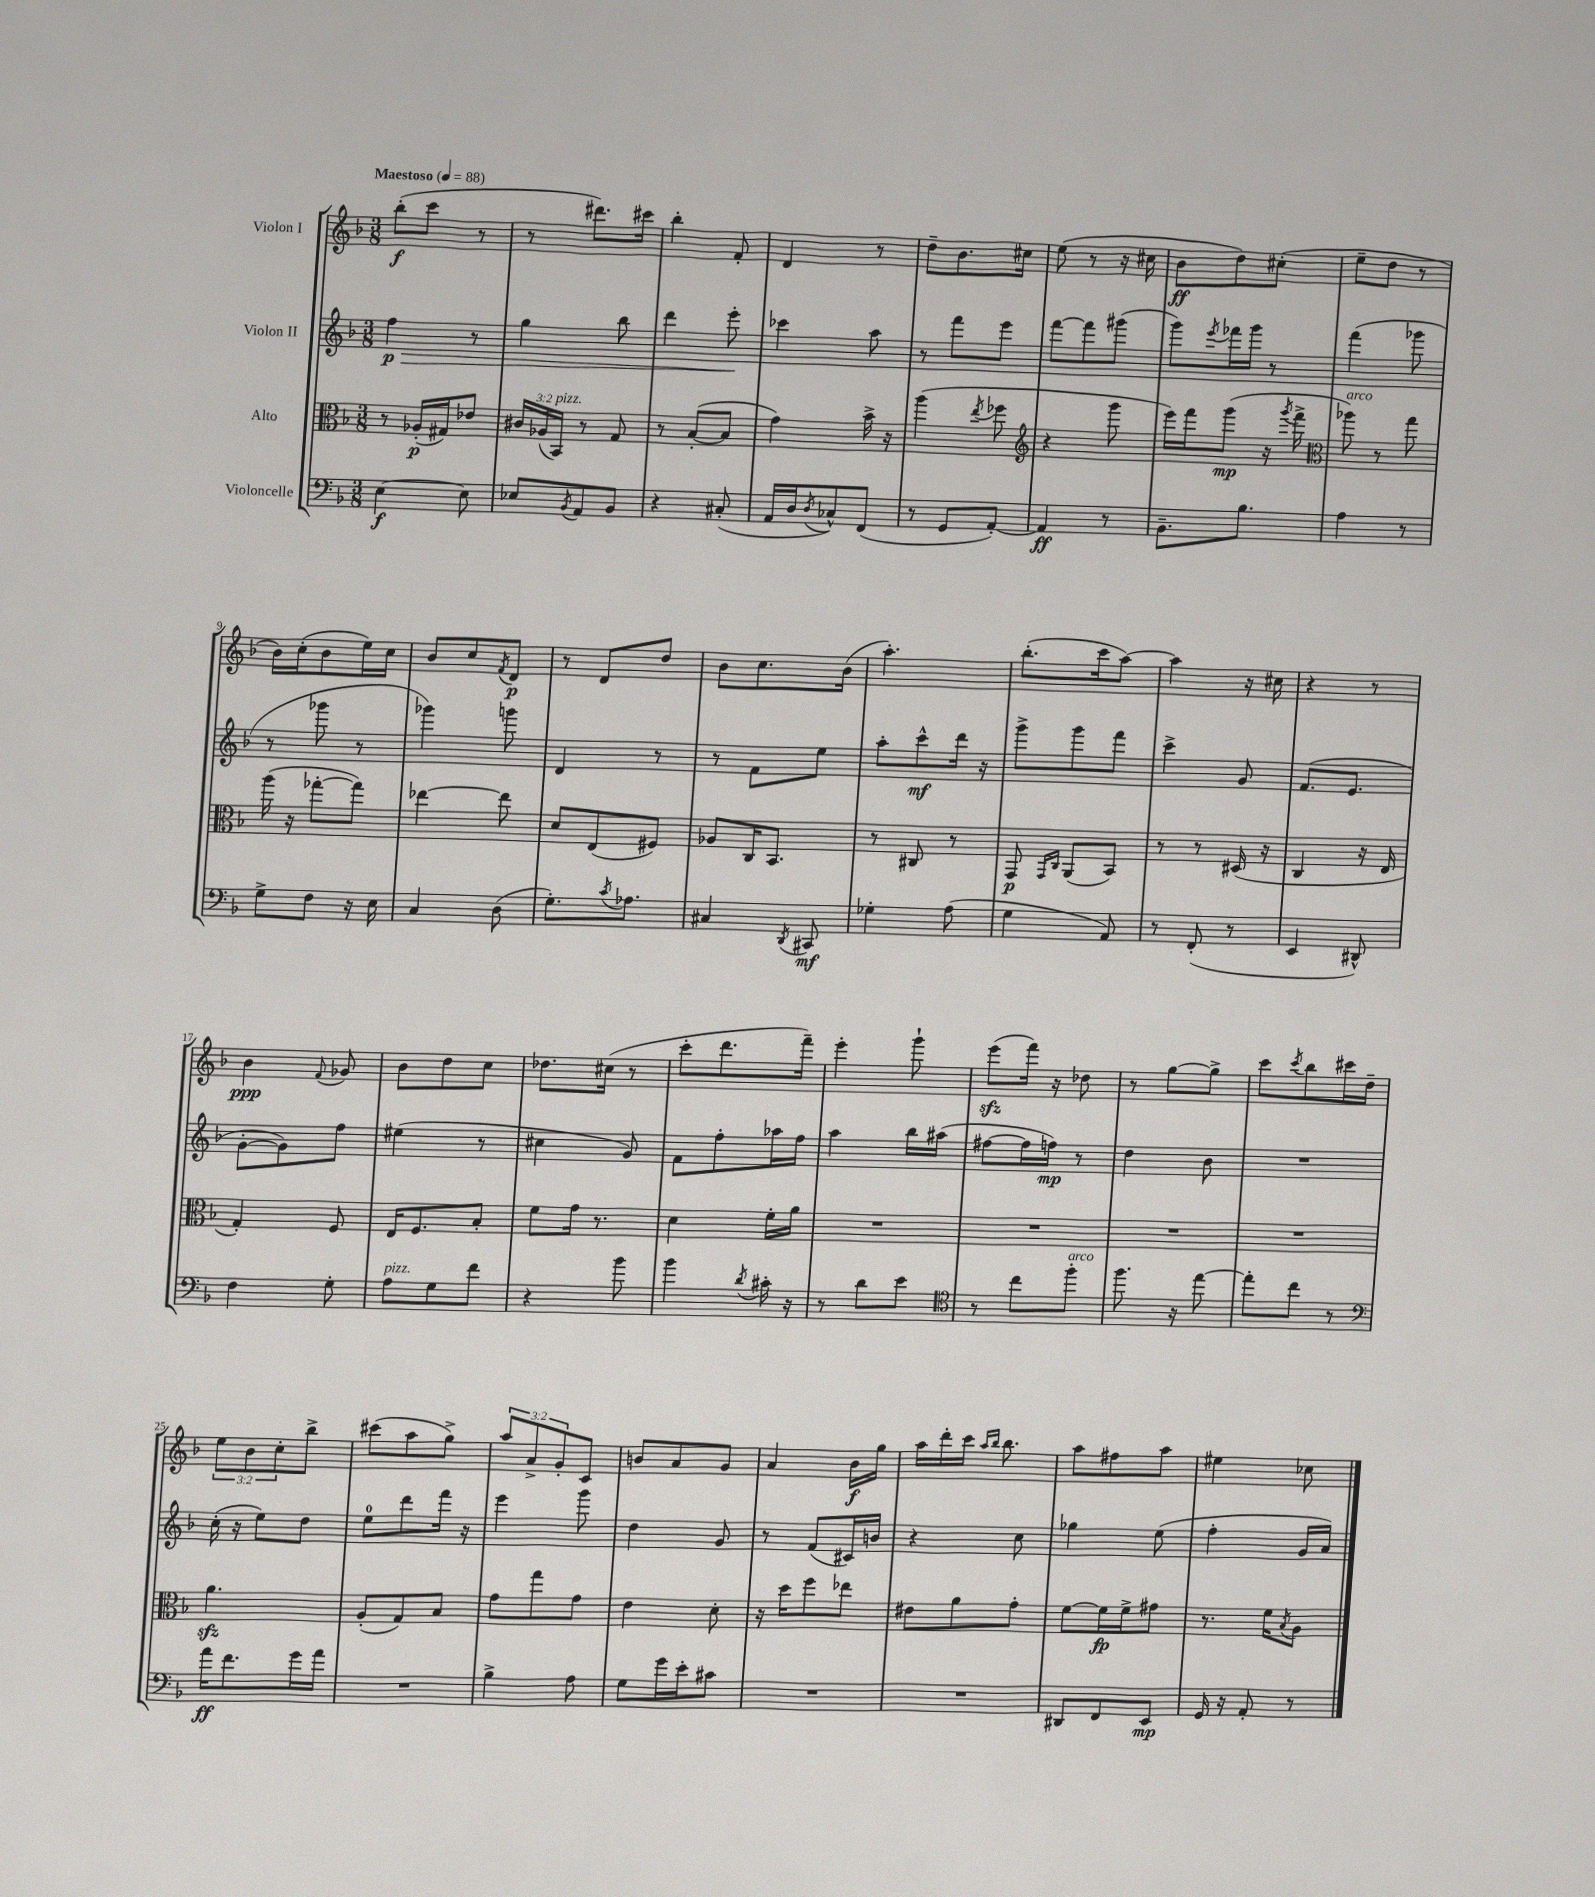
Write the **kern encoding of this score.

**kern	**dynam	**kern	**dynam	**kern	**dynam	**kern	**dynam
*part4	*part4	*part3	*part3	*part2	*part2	*part1	*part1
*staff4	*staff4	*staff3	*staff3	*staff2	*staff2	*staff1	*staff1
*I"Violoncelle	*	*I"Alto	*	*I"Violon II	*	*I"Violon I	*
*clefF4	*	*clefC3	*	*clefG2	*	*clefG2	*
*k[b-]	*	*k[b-]	*	*k[b-]	*	*k[b-]	*
*M3/8	*	*M3/8	*	*M3/8	*	*M3/8	*
*MM88	*	*MM88	*	*MM88	*	*MM88	*
=1	=1	=1	=1	=1	=1	=1	=1
!	!	!	!	!	!	!LO:TX:a:B:t=Maestoso	!
!	!	!	!	!	!LO:HP:b	!	!
[4E\	f	8r	.	4ff\	> p	(8bb-'\L	f
.	.	(16A-X'/LL	p	.	.	8ccc\J	.
.	.	16G#X/J)	.	.	.	.	.
8E\]	.	8e-X/J	.	8r	.	8r	.
=2	=2	=2	=2	=2	=2	=2	=2
8E-X/L	.	24c#X/LL	.	4gg\	.	8r	.
.	.	(24A-X/	.	.	.	.	.
!	!	!LO:TX:a:i:t=pizz.	!	!	!	!	!
.	.	24BB-/JJ)	.	.	.	.	.
8qBB-/	.	.	.	.	.	.	.
8AA/	.	8r	.	.	.	8.ddd#X\L)	.
8BB-/J	.	8G/	.	8bb-\	.	.	.
.	.	.	.	.	.	16ccc#X\Jk	.
=3	=3	=3	=3	=3	=3	=3	=3
4r	.	8r	.	4ddd\	.	4bb-'\	.
.	.	([8B-'/L	.	.	.	.	.
(8C#X'/	.	8B-/J]	.	8eee'\	.	8f'/	.
.	.	.	.	.	]	.	.
=4	=4	=4	=4	=4	=4	=4	=4
16AA/LL	.	4g\)	.	4ccc-X\	.	4d/	.
16D/J	.	.	.	.	.	.	.
8qD/	.	.	.	.	.	.	.
8C-X^^/)	.	.	.	.	.	.	.
(8FF/J	.	16b-^\	.	8aa\	.	8r	.
.	.	16r	.	.	.	.	.
=5	=5	=5	=5	=5	=5	=5	=5
8r	.	(4aa\	.	8r	.	8dd~\L	.
8GG/L	.	.	.	8fff\L	.	8.b-\	.
.	.	8qee/	.	.	.	.	.
[8AA'/J)	.	8ff-X\	.	8eee\J	.	.	.
.	.	.	.	.	.	16cc#X\Jk	.
=6	=6	=6	=6	=6	=6	=6	=6
*	*	*clefG2	*	*	*	*	*
4AA/]	ff	4r	.	[8fff\L	.	(8ee\	.
.	.	.	.	8fff\]	.	8r	.
8r	.	8ggg\	.	(8ggg#X\J	.	16r	.
.	.	.	.	.	.	16cc#X\	.
=7	=7	=7	=7	=7	=7	=7	=7
8.BB-~\L	.	16eee\LL)	.	8ggg\L)	.	8b-\L	ff
.	.	16fff\J	.	.	.	.	.
.	.	.	.	8qeee/	.	.	.
.	.	(8ggg\J	mp	16fff-X\L	.	8dd\)	.
8.B-\J	.	.	.	16ggg\JJ	.	.	.
.	.	16r	.	8r	.	(8cc#X'\J	.
.	.	8qggg/	.	.	.	.	.
.	.	16fff^\	.	.	.	.	.
=8	=8	=8	=8	=8	=8	=8	=8
*	*	*clefC3	*	*	*	*	*
!	!	!LO:TX:a:i:t=arco	!	!	!	!	!
4A\	.	8aa-X\)	.	(4fff\	.	8ee~\L	.
.	.	8r	.	.	.	8dd\J	.
8r	.	8gg\	.	8ggg-X\	.	8r	.
!!LO:LB:g=z
=9	=9	=9	=9	=9	=9	=9	=9
8G^\L	.	(16aa\	.	8r	.	16b-\LL)	.
.	.	16r	.	.	.	(16cc'\J	.
8F\J	.	[8gg-X'\L	.	8ggg-X\	.	8b-\	.
16r	.	8gg-\J])	.	8r	.	16ee\L)	.
16E\	.	.	.	.	.	16cc\JJ	.
=10	=10	=10	=10	=10	=10	=10	=10
4C/	.	[4ee-X\	.	4ggg-X\)	.	8b-/L	.
.	.	.	.	.	.	8cc/	.
.	.	.	.	.	.	8qf/	.
(8D\	.	8ee-\]	.	8gggn\	.	8d/J	p
=11	=11	=11	=11	=11	=11	=11	=11
8.G'\L)	.	8d/L	.	4d/	.	8r	.
.	.	(8E/	.	.	.	8d/L	.
8qc/	.	.	.	.	.	.	.
8.A-X\J	.	.	.	.	.	.	.
.	.	8F#X/J)	.	8r	.	8dd/J	.
=12	=12	=12	=12	=12	=12	=12	=12
4C#X/	.	8A-X/L	.	8r	.	8b-\L	.
.	.	16C/K	.	8f\L	.	8.cc\	.
.	.	8.BB-/J	.	.	.	.	.
8qDD/	.	.	.	.	.	.	.
8CC#X/	mf	.	.	8ee\J	.	.	.
.	.	.	.	.	.	(16b-\Jk	.
=13	=13	=13	=13	=13	=13	=13	=13
4G-X'\	.	8r	.	8aa'\L	.	4.aa'\)	.
.	.	8C#X/	.	8ccc^^\	mf	.	.
(8A\	.	8r	.	16ddd\Jk	.	.	.
.	.	.	.	16r	.	.	.
=14	=14	=14	=14	=14	=14	=14	=14
4G\	.	8GG/	p	8ggg^\L	.	(8.bb-'\L	.
.	.	16qqGG/LL	.	.	.	.	.
.	.	16qqC/JJ	.	.	.	.	.
.	.	(8AA/L	.	8ggg\	.	.	.
.	.	.	.	.	.	16ccc\k	.
8AA/)	.	8BB-/J)	.	8fff\J	.	[8aa\J)	.
=15	=15	=15	=15	=15	=15	=15	=15
8r	.	8r	.	4ccc^\	.	4aa\]	.
(8FF'/	.	8r	.	.	.	.	.
8r	.	(16D#X/	.	8g/	.	16r	.
.	.	16r	.	.	.	16cc#X\	.
=16	=16	=16	=16	=16	=16	=16	=16
4EE/	.	4C/	.	(8.f/L	.	4r	.
.	.	.	.	8.e/J	.	.	.
8DD#X^^/)	.	16r	.	.	.	8r	.
.	.	16E/	.	.	.	.	.
!!LO:LB:g=z
=17	=17	=17	=17	=17	=17	=17	=17
4F\	.	4G'/)	.	[8g'\L	.	4b-\	ppp
.	.	.	.	8g\])	.	.	.
.	.	.	.	.	.	8qqf/	.
8G'\	.	8F/	.	8ff\J	.	8g-X/	.
=18	=18	=18	=18	=18	=18	=18	=18
!LO:TX:a:i:t=pizz.	!	!	!	!	!	!	!
8A\L	.	16E/KL	.	(4ee#X\	.	8b-\L	.
.	.	8.F/	.	.	.	.	.
8G\	.	.	.	.	.	8dd\	.
8f\J	.	8B-'/J	.	8r	.	8cc\J	.
=19	=19	=19	=19	=19	=19	=19	=19
4r	.	8f\L	.	4cc#X\	.	8.dd-X\L	.
.	.	16g\Jk	.	.	.	.	.
.	.	8.r	.	.	.	(16cc#X\Jk	.
8b-\	.	.	.	8g/)	.	8r	.
=20	=20	=20	=20	=20	=20	=20	=20
4b-\	.	4d\	.	8f\L	.	8ccc'\L	.
.	.	.	.	8ff'\	.	8.ddd\	.
8qd/	.	.	.	.	.	.	.
16c#X'\	.	16f'\LL	.	16aa-X\L	.	.	.
16r	.	16a\JJ	.	16ff\JJ	.	16fff~\Jk)	.
=21	=21	=21	=21	=21	=21	=21	=21
8r	.	4.r	.	4aa\	.	4eee'\	.
8d\L	.	.	.	.	.	.	.
8e\J	.	.	.	16bb-\LL	.	8ggg`\	.
.	.	.	.	(16aa#X\JJ	.	.	.
=22	=22	=22	=22	=22	=22	=22	=22
*clefC4	*	*	*	*	*	*	*
8r	.	4.r	.	[8ff#X\L	.	(8eeezz\L	.
8cc\L	.	.	.	16ff#\L]	.	16fff\Jk)	.
.	.	.	.	16ffn\JJ)	mp	16r	.
!LO:TX:a:i:t=arco	!	!	!	!	!	!	!
8ff'\J	.	.	.	8r	.	8dd-X\	.
=23	=23	=23	=23	=23	=23	=23	=23
8.ff\	.	4.r	.	4dd\	.	8r	.
.	.	.	.	.	.	[8gg\L	.
16r	.	.	.	.	.	.	.
[8ee\	.	.	.	8b-\	.	8gg^\J]	.
=24	=24	=24	=24	=24	=24	=24	=24
8ee'\L]	.	4.r	.	4.r	.	8ccc\L	.
.	.	.	.	.	.	8qccc/	.
8cc\J	.	.	.	.	.	8bb-\	.
8r	.	.	.	.	.	16ccc#X\L	.
.	.	.	.	.	.	16dd~\JJ	.
!!LO:LB:g=z
=25	=25	=25	=25	=25	=25	=25	=25
*clefF4	*	*	*	*	*	*	*
16a\KL	ff	4.azz\	.	(16cc'\	.	12ee\L	.
8.f\	.	.	.	16r	.	.	.
.	.	.	.	.	.	12b-\	.
.	.	.	.	8ee\L)	.	.	.
.	.	.	.	.	.	12cc'\	.
16g\L	.	.	.	8dd\J	.	8bb-^\J	.
16a\JJ	.	.	.	.	.	.	.
=26	=26	=26	=26	=26	=26	=26	=26
4.r	.	(8A'/L	.	8ee\L	.	(8ccc#X\L	.
.	.	8G/)	.	8ddd\	.	8aa\	.
.	.	8B-/J	.	16fff\Jk	.	8gg^\J)	.
.	.	.	.	16r	.	.	.
=27	=27	=27	=27	=27	=27	=27	=27
4B-^\	.	8g\L	.	4eee\	.	12aa/L	.
.	.	.	.	.	.	12a^/	.
.	.	8gg\	.	.	.	.	.
.	.	.	.	.	.	12g'/	.
8A\	.	8g\J	.	8ggg\	.	8c/J	.
=28	=28	=28	=28	=28	=28	=28	=28
8G\L	.	4e\	.	4dd\	.	8bn/L	.
16g\L	.	.	.	.	.	8a/	.
16e'\J	.	.	.	.	.	.	.
8c#X\J	.	8d'\	.	8g/	.	8g/J	.
=29	=29	=29	=29	=29	=29	=29	=29
4.r	.	16r	.	8r	.	4a/	.
.	.	16dd\KL	.	.	.	.	.
.	.	8ff\	.	(8f/L	.	.	.
.	.	8ee-X\J	.	16c#X/L)	.	16b-\LL	f
.	.	.	.	16bn/JJ	.	16gg\JJ	.
=30	=30	=30	=30	=30	=30	=30	=30
4.r	.	8e#X\L	.	4r	.	16aa\LL	.
.	.	.	.	.	.	16ddd'\	.
.	.	8a\	.	.	.	16ccc\JJ	.
.	.	.	.	.	.	16qqaa/LL	.
.	.	.	.	.	.	16qqbb-/JJ	.
.	.	.	.	.	.	8.bb-\	.
.	.	8g'\J	.	8cc\	.	.	.
=31	=31	=31	=31	=31	=31	=31	=31
8DD#X/L	.	[8f\L	.	4gg-X\	.	8aa\L	.
8FF/	.	16f\L]	fp	.	.	8ff#X\	.
.	.	16f^\J	.	.	.	.	.
8EE/J	mp	8g#X\J	.	(8ee\	.	8aa\J	.
=32	=32	=32	=32	=32	=32	=32	=32
16GG/	.	8.r	.	4ff'\	.	4ee#X\	.
16r	.	.	.	.	.	.	.
8AA'/	.	.	.	.	.	.	.
.	.	16f\KL	.	.	.	.	.
.	.	8qB-/	.	.	.	.	.
8r	.	8A\J	.	16g/LL	.	8cc-X\	.
.	.	.	.	16a/JJ)	.	.	.
==	==	==	==	==	==	==	==
*-	*-	*-	*-	*-	*-	*-	*-
